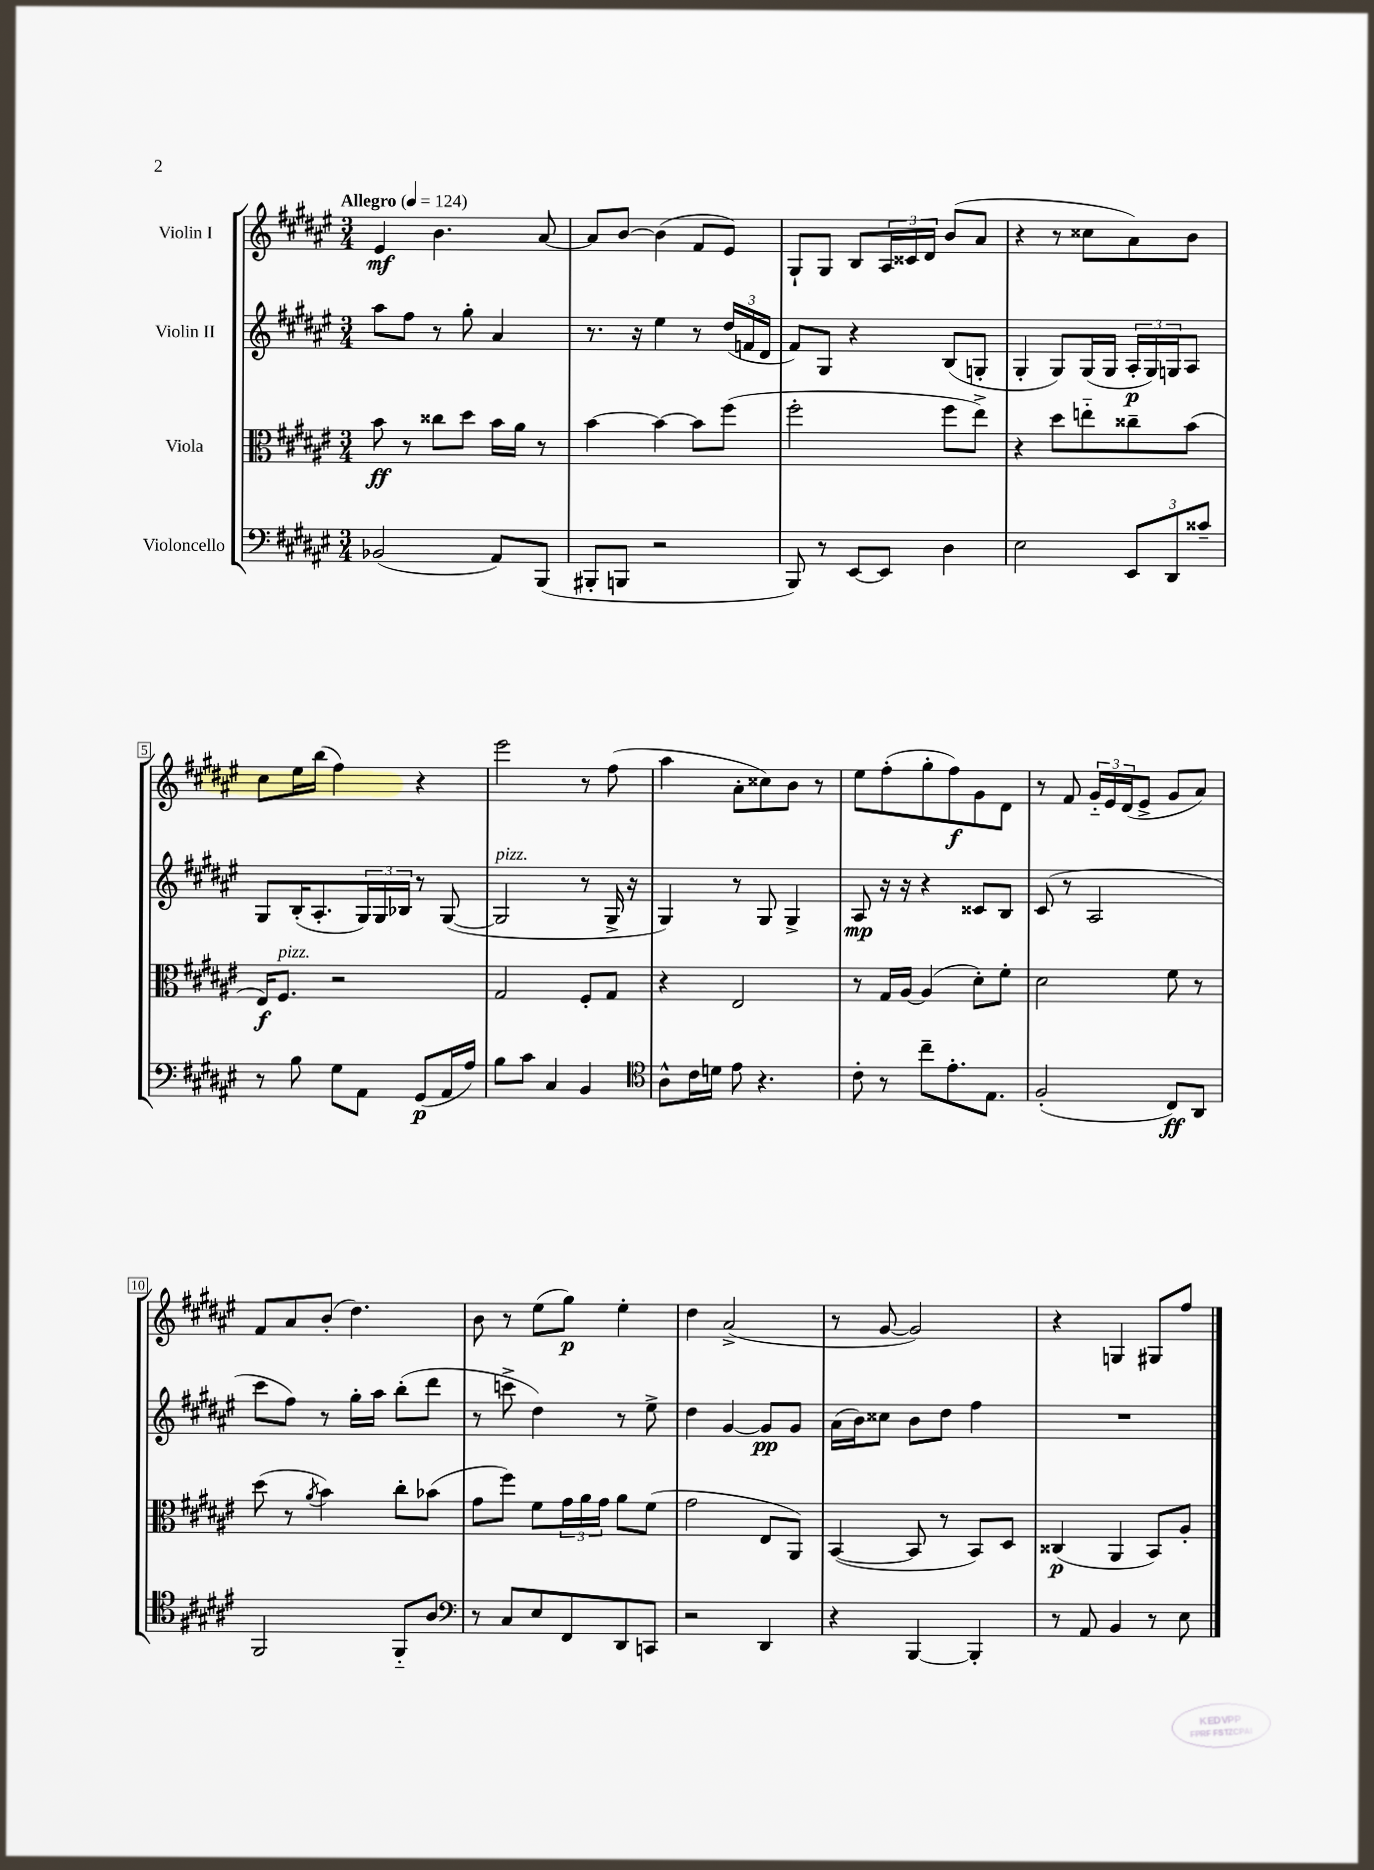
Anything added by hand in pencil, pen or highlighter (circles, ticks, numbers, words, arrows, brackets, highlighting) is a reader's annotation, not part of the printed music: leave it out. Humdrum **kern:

**kern	**kern	**kern	**kern
*staff4	*staff3	*staff2	*staff1
*clefF4	*clefC3	*clefG2	*clefG2
*k[f#c#g#d#a#e#]	*k[f#c#g#d#a#e#]	*k[f#c#g#d#a#e#]	*k[f#c#g#d#a#e#]
*M3/4	*M3/4	*M3/4	*M3/4
*MM124	*MM124	*MM124	*MM124
(2BB-	8b	8aa#	4e#
.	8r	8ff#	.
.	8cc##	8r	4.b
.	8dd#	8gg#'	.
8AA#)	16b	4a#	.
.	16a#	.	.
(8BBB	8r	.	[8a#
=	=	=	=
8BBB#'	[4b	8.r	8a#]
8BBB	.	.	[8b
.	.	16r	.
2r	4b_	4ee#	(4b]
.	8b]	8r	8f#
.	(8ff#	(24dd#	8e#)
.	.	24f	.
.	.	24d#	.
=	=	=	=
8BBB)	2ff#'	8f#)	8G#`
8r	.	8G#	8G#
[8EE#	.	4r	8B
8EE#]	.	.	24A#
.	.	.	24c##
.	.	.	24d#
4D#	8ff#	(8B	(8b
.	8ee#^)	8G'	8a#
=	=	=	=
2E#	4r	4G#'	4r
.	8dd#	8G#)	8r
.	8ee'~	(16G#	8cc##
.	.	16G#	.
12EE#	8cc##~	24A#'	8a#)
.	.	24G#)	.
12DD#	.	24G	.
.	(8b	8A#	8b
12c##~	.	.	.
=	=	=	=
8r	16E#)	8G#	8cc#
.	8.F#	.	.
8B	.	(16B'	16ee#
.	.	8.A#'	(16bb
8G#	2r	.	4ff#)
8AA#	.	24G#)	.
.	.	24G#	.
.	.	24B-	.
(8GG#	.	8r	4r
16AA#	.	([8G#	.
16A#)	.	.	.
=	=	=	=
8B	2G#	2G#]	2eee#
8c#	.	.	.
4C#	.	.	.
4BB	8F#'	8r	8r
.	8G#	16G#^	(8ff#
.	.	16r	.
=	=	=	=
*clefC4	*	*	*
8A#^^	4r	4G#)	4aa#
16c#	.	.	.
16d	.	.	.
8e#	2E#	8r	8a#'
4.r	.	8G#	8cc##)
.	.	4G#^	8b
.	.	.	8r
=	=	=	=
8c#'	8r	8A#	8ee#
8r	16G#	16r	(8ff#'
.	[16A#	16r	.
8cc#~	(4A#]	4r	8gg#'
8.e#'	.	.	8ff#)
.	8d#')	8c##	8g#
8.E#	.	.	.
.	8f#'	8B	8d#
=	=	=	=
(2F#'	2d#	(8c#	8r
.	.	8r	8f#
.	.	2A#	24g#'~
.	.	.	24e#
.	.	.	(24d#
.	.	.	8e#^
8C#)	8f#	.	8g#
8AA#	8r	.	8a#)
=	=	=	=
2FF#	(8dd#	8ccc#	8f#
.	8r	8ff#)	8a#
.	8qa#	.	.
.	4b)	8r	(8b'
.	.	16gg#'	4.dd#)
.	.	16aa#	.
8FF#'~	8cc#'	(8bb'	.
8A#	(8b-	8ddd#	.
=	=	=	=
*clefF4	*	*	*
8r	8g#	8r	8b
8C#	8ff#)	8ccc^	8r
8E#	8f#	4dd#)	(8ee#
8FF#	24g#	.	8gg#)
.	24a#	.	.
.	24g#	.	.
8DD#	8a#	8r	4ee#'
8CC	(8f#	8ee#^	.
=	=	=	=
2r	2g#	4dd#	4dd#
.	.	[4g#	(2a#^
4DD#	8E#	8g#]	.
.	8AA#)	8g#	.
=	=	=	=
4r	([4BB	(16a#	8r
.	.	16b)	.
.	.	8cc##	[8g#
[4BBB	8BB]	8b	2g#])
.	8r	8dd#	.
4BBB']	8BB)	4ff#	.
.	8D#	.	.
=	=	=	=
8r	(4C##	2.r	4r
8AA#	.	.	.
4BB	4AA#	.	4G
8r	8BB)	.	8G#
8E#	8A#'	.	8ff#
==	==	==	==
*-	*-	*-	*-
